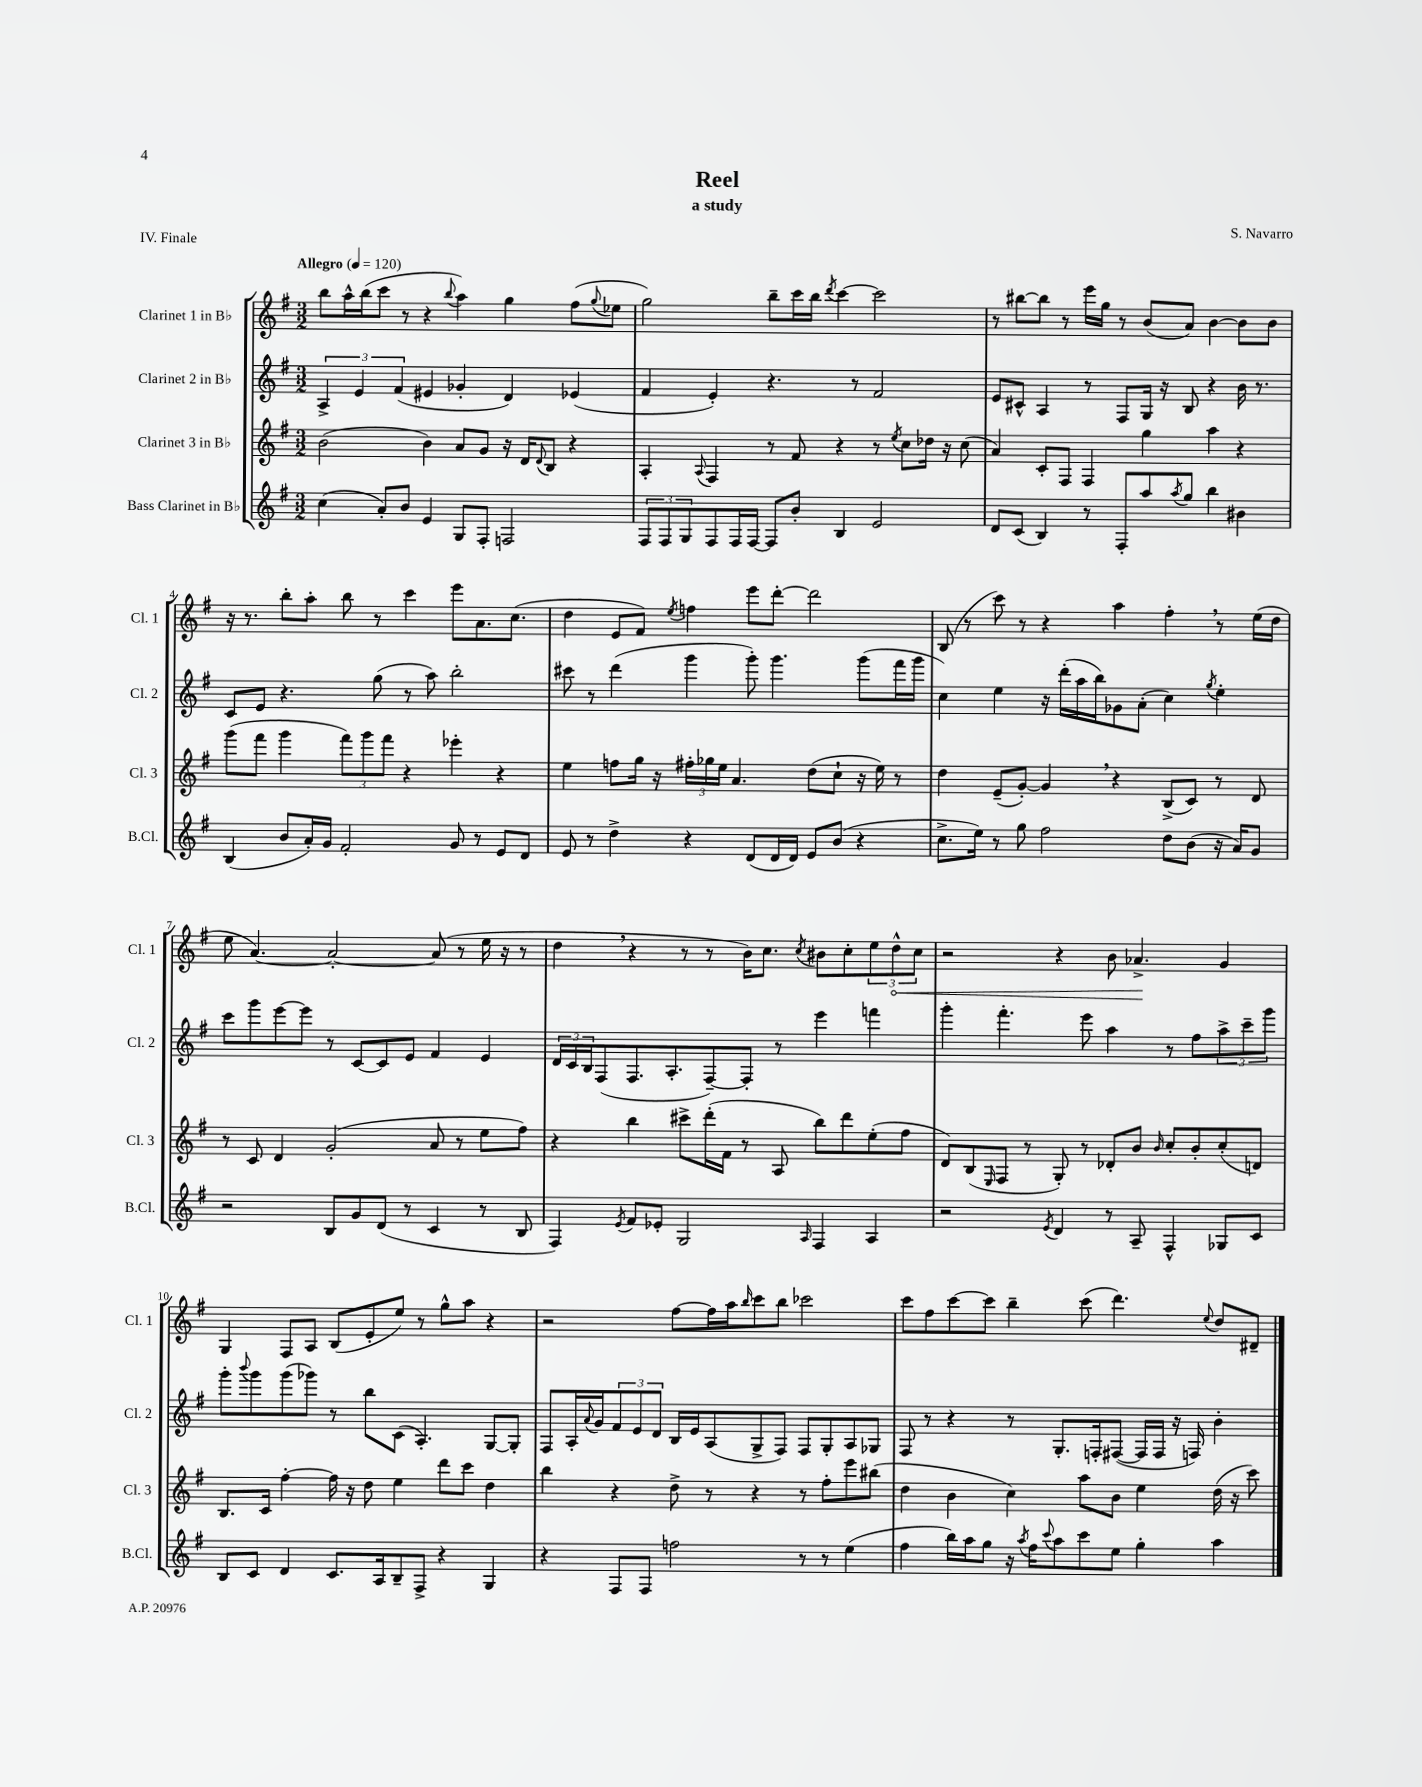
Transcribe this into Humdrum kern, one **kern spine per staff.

**kern	**kern	**kern	**kern	**dynam
*part4	*part3	*part2	*part1	*part1
*staff4	*staff3	*staff2	*staff1	*staff1
*I"Bass Clarinet in B♭	*I"Clarinet 3 in B♭	*I"Clarinet 2 in B♭	*I"Clarinet 1 in B♭	*
*I'B.Cl.	*I'Cl. 3	*I'Cl. 2	*I'Cl. 1	*
*clefG2	*clefG2	*clefG2	*clefG2	*
*k[f#]	*k[f#]	*k[f#]	*k[f#]	*
*M3/2	*M3/2	*M3/2	*M3/2	*
*MM120	*MM120	*MM120	*MM120	*
=1	=1	=1	=1	=1
!	!	!	!LO:TX:a:B:t=Allegro	!
(4cc\	(2b\	6A^/	8bb\L	.
.	.	.	16aa^^\L	.
.	.	6e/	.	.
.	.	.	(16bb\J	.
8a'/L)	.	.	8ccc\J	.
.	.	(6f#/	.	.
8b/J	.	.	8r	.
4e/	4b\)	4e#X/	4r	.
.	.	.	8qqbb/	.
8G/L	8a/L	4g-X'/	4aa\)	.
8F#'/J	8g/J	.	.	.
2Fn/	16r	4d/)	4gg\	.
.	16d/KL	.	.	.
.	8qqd/	.	.	.
.	8B/J	.	.	.
.	4r	(4e-X/	(8ff#\L	.
.	.	.	8qqgg/	.
.	.	.	8ee-X\J	.
=2	=2	=2	=2	=2
12F#/L	4A'/	4f#/	2gg\)	.
12F#/	.	.	.	.
12G/	.	.	.	.
.	8qqA/	.	.	.
8F#/	4F#/	4e'/)	.	.
16F#/L	.	.	.	.
[16F#/JJ	.	.	.	.
8F#/L]	8r	4.r	8bb~\L	.
8b'/J	8f#/	.	16ccc\L	.
.	.	.	16bb\JJ	.
.	.	.	8qddd/	.
4B/	4r	.	[4ccc\	.
.	.	8r	.	.
2e/	8r	2f#/	2ccc\]	.
.	8qee/	.	.	.
.	8cc\L	.	.	.
.	16dd-X\Jk	.	.	.
.	16r	.	.	.
.	(8cc\	.	.	.
=3	=3	=3	=3	=3
8d/L	4a/)	8e/L	8r	.
(8c/J	.	8c#X^^/J	[8bb#X\L	.
4B/)	8c'/L	4A/	8bb#\J]	.
.	8F#/J	.	8r	.
8r	4F#/	8r	16eee\LL	.
.	.	.	16gg\JJ	.
8F#'/L	.	8F#/L	8r	.
8aa/	4gg\	16G/Jk	(8b/L	.
.	.	16r	.	.
8qaa/	.	.	.	.
8gg/J	.	8B/	8a/J)	.
4bb\	4aa\	4r	[4b\	.
4b#X\	4r	16b\	8b\L]	.
.	.	8.r	.	.
.	.	.	8b\J	.
!!LO:LB:g=z
=4	=4	=4	=4	=4
(4B/	(8ggg\L	8c/L	16r	.
.	.	.	8.r	.
.	8fff#\J	8e/J	.	.
8b/L	4ggg\	4.r	8bb'\L	.
16a'/L)	.	.	8aa'\J	.
16g/JJ	.	.	.	.
2f#'/	12fff#\L)	.	8bb\	.
.	12ggg\	.	.	.
.	.	(8gg\	8r	.
.	12fff#\J	.	.	.
.	4r	8r	4ccc\	.
.	.	8aa\)	.	.
8g/	4eee-X'\	2bb'\	8eee\L	.
8r	.	.	8.a\	.
8e/L	4r	.	.	.
.	.	.	(8.cc\J	.
8d/J	.	.	.	.
=5	=5	=5	=5	=5
8e/	4ee\	8ccc#X\	4dd\	.
8r	.	8r	.	.
4dd^\	8ffn\L	(4ddd\	8e/L	.
.	16gg\Jk	.	8f#/J)	.
.	16r	.	.	.
.	.	.	8qee/	.
4r	24ff#X'\LL	4ggg\	4ffn\	.
.	24gg-X\	.	.	.
.	24ee\JJ	.	.	.
.	4.a/	.	.	.
(8d/L	.	8ggg'\)	8eee\L	.
16d/L	.	4.ggg\	[8ddd'\J	.
16d/JJ)	.	.	.	.
8e/L	(8dd\L	.	2ddd\]	.
(8b/J	8cc`\J	.	.	.
4r	16r	(8ggg\L	.	.
.	16ee\)	.	.	.
.	8r	16fff#\L	.	.
.	.	16ggg\JJ	.	.
=6	=6	=6	=6	=6
8.cc^\L	4dd\	4cc\)	(8B/	.
.	.	.	8r	.
16ee\Jk)	.	.	.	.
8r	(8e~/L	4ee\	8ccc\)	.
8gg\	[8g'/J)	.	8r	.
2ff#\	4g,/]	16r	4r	.
.	.	(16ddd'\LL	.	.
.	.	16aa\	.	.
.	.	16bb\J)	.	.
.	4r	8g-X\	4aa\	.
.	.	(8a'\J	.	.
8dd\L	(8B^/L	4cc\)	4ff#',\	.
(8b\J	8c/J)	.	.	.
.	.	8qgg/	.	.
16r	8r	4ee'\	8r	.
16a/KL)	.	.	.	.
8g/J	8d/	.	(16ee\LL	.
.	.	.	16dd\JJ	.
!!LO:LB:g=z
=7	=7	=7	=7	=7
2r	8r	8ccc\L	8ee\	.
.	8c/	8ggg\	[4.a/)	.
.	4d/	[8eee\	.	.
.	.	8eee\J]	.	.
8B/L	(2g'/	8r	2a'/_	.
8g/	.	[8c/L	.	.
(8d/J	.	8c/]	.	.
8r	.	8e/J	.	.
4c/	8a/	4f#/	(8a/]	.
.	8r	.	8r	.
8r	8ee\L	4e/	16ee\	.
.	.	.	16r	.
8B/	8ff#\J)	.	8r	.
=8	=8	=8	=8	=8
4F#/)	4r	24d/LL	4dd,\	.
.	.	24c/	.	.
.	.	24B/J	.	.
.	.	(8F#/	.	.
8qe/	.	.	.	.
8f#/L	4bb\	8.F#/	4r	.
8e-X'/J	.	.	.	.
.	.	8.A'/	.	.
2G/	8ccc#X^\L	.	8r	.
.	(16ddd'\L	[8F#~/)	8r	.
.	16f#\JJ	.	.	.
.	8r	8F#'/J]	16b\KL)	.
.	.	.	8.cc\J	.
.	8A/	8r	.	.
16qqA/	.	.	8qcc/	.
4F#/	8bb\L)	4eee\	8b#X\L	.
.	8ddd\	.	8cc'\	.
4A/	(8ee'\	4fffn\	12ee\	.
!	!	!	!	!LO:HP:b
.	.	.	12dd^^\	<
.	8ff#\J	.	.	.
.	.	.	12cc\J	.
=9	=9	=9	=9	=9
2r	8d/L)	4ggg'\	2r	.
.	(8B/	.	.	.
.	16qqE/	.	.	.
.	8F#/J	4.fff#'\	.	.
.	8r	.	.	.
8qe/	.	.	.	.
4d/	8G'/)	.	4r	.
.	8r	8eee\	.	.
8r	8d-X'/L	4aa\	8b\	.
8A~/	8b/J	.	4.a-X^/	.
.	16qqb/	.	.	.
4F#^^/	8cc'/L	8r	.	.
.	8b'/	8ff#\L	.	.
8G-X/L	(8cc'/	12aa^\	4g/	[
.	.	12ccc~\	.	.
8c/J	8dn/J)	.	.	.
.	.	12ggg\J	.	.
!!LO:LB:g=z
=10	=10	=10	=10	=10
8B/L	8.B/L	8ggg'\L	4G/	.
.	.	8qqbbb/	.	.
8c/J	.	8ggg\	.	.
.	16c/Jk	.	.	.
4d/	[4ff#'\	(8ggg\	8F#/L	.
.	.	8ggg-X\J)	8A/J	.
8.c/L	16ff#\]	8r	(8B/L	.
.	16r	.	.	.
.	8dd\	8bb\L	8e'/	.
16A/k	.	.	.	.
8B~/	4ee\	(8c\J	8ee/J)	.
8F#^/J	.	4.A'/)	8r	.
4r	8ddd\L	.	8gg^^\L	.
.	8ccc\J	.	8aa\J	.
4G/	4dd\	[8G/L	4r	.
.	.	8G'/J]	.	.
=11	=11	=11	=11	=11
4r	4bb\	8F#/L	2r	.
.	.	16A'/L	.	.
.	.	8qqa/	.	.
.	.	16g/J	.	.
8F#/L	4r	12f#/	.	.
.	.	12e/	.	.
8F#/J	.	.	.	.
.	.	12d/J	.	.
2ffn\	8dd^\	16B/LL	[8ff#\L	.
.	.	16e/J	.	.
.	8r	(8A/	16ff#\L]	.
.	.	.	16aa\J	.
.	.	.	16qqbb/	.
.	4r	8G^/	8ccc\	.
.	.	8F#/J)	8bb\J	.
8r	8r	8F#/L	2ccc-X\	.
8r	8ff#'\L	8G'/	.	.
(4ee\	8eee\	8A/	.	.
.	(8bb#X\J	8G-X/J	.	.
=12	=12	=12	=12	=12
4ff#\	4dd\	8F#/	8ccc\L	.
.	.	8r	8ff#\	.
16bb\LL)	4b\	4r	[8ccc\	.
16aa\J	.	.	.	.
8gg\J	.	.	8ccc\J]	.
16r	4cc\)	8r	4bb~\	.
8qaa/	.	.	.	.
16ff#\KL	.	.	.	.
8qqccc/	.	.	.	.
8aa\	.	8.G'/L	.	.
8ccc\	8aa\L	.	(8ccc\	.
.	.	16Fn'/k	.	.
8ee\J	8b\J	([8F#X/J	4.ddd\)	.
4gg'\	4ee\	16F#/LL]	.	.
.	.	16F#/JJ	.	.
.	.	16r	.	.
.	.	16Fn/)	.	.
.	.	.	8qqee/	.
4aa\	(16dd\	4b'\	8dd/L	.
.	16r	.	.	.
.	8ccc\)	.	8d#X~/J	.
==	==	==	==	==
*-	*-	*-	*-	*-
